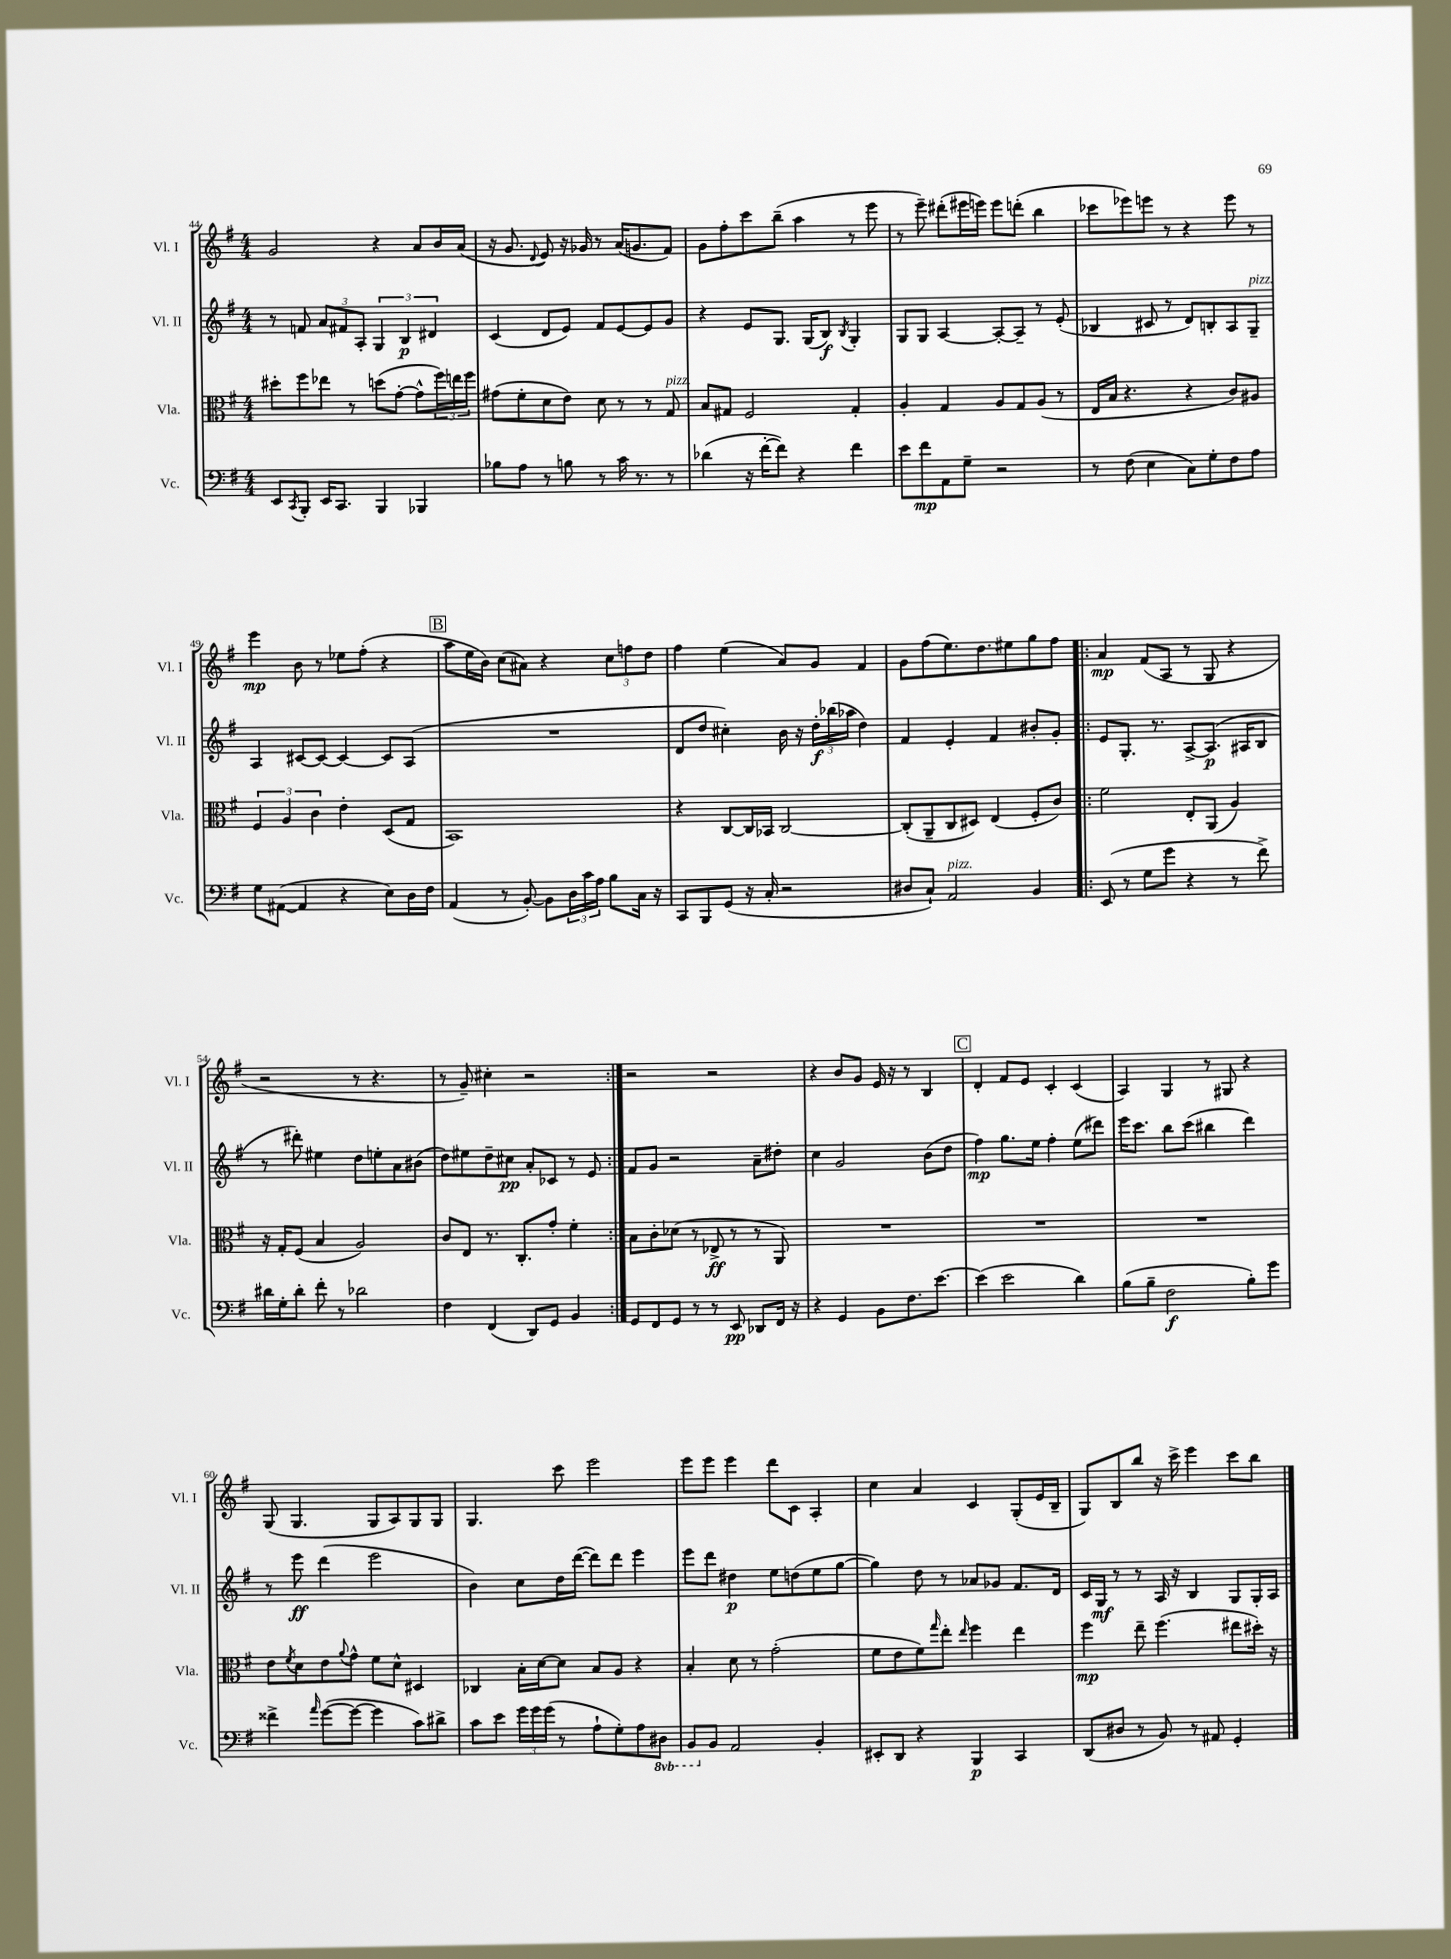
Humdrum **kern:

**kern	**kern	**kern	**kern
*staff4	*staff3	*staff2	*staff1
*clefF4	*clefC3	*clefG2	*clefG2
*k[f#]	*k[f#]	*k[f#]	*k[f#]
*M4/4	*M4/4	*M4/4	*M4/4
8EE/L	8dd#'\L	8r	2g/
8qCC/	.	.	.
8BBB'/J	8ff#\	8f/	.
16EE/LK	8ee-\J	12a/L	.
8.CC/J	.	.	.
.	.	12f#/	.
.	8r	.	.
.	.	12A'/J	.
4BBB/	(8dd\L	6G/	4r
.	[8g'\J	.	.
.	.	6B/	.
4BBB-/	8g^^\]L	.	8a/L
.	.	6d#/	.
.	24ff#\L)	.	16b/L
.	24ee\	.	.
.	.	.	(16a/JJ
.	24ff#\JJ	.	.
=	=	=	=
8B-\L	(8g#\L	(4c/	16r
.	.	.	8.g/
8A\J	8f#'\	.	.
.	.	.	8qqd/
8r	8d\	8d/L	8e/)
8B\	8e\J)	8e/J)	16r
.	.	.	16g-/
8r	8d\	8f#/L	8r
16c\	8r	[8e/	(16a/LK
8.r	.	.	8.g/
.	8r	8e/]	.
8r	8G/	8g/J	8f#/J)
=	=	=	=
(4d-\	8B/L	4r	8g\L
.	8G#/J	.	8ff#'\
16r	2F#/	8e/L	8ccc\
[16f#'\LK	.	.	.
8f#\]J)	.	8.G/J	(8bb~\J
4r	.	.	4aa\
.	.	(16G/LK	.
.	.	8B/J)	.
.	.	8qB/	.
4f#\	4G#'/	4G'/	8r
.	.	.	8eee\
=	=	=	=
8e\L	4A'/	8G/L	8r
8f#\	.	8G/J	8eee~\)
8AA\	4G/	[4A/	(8ddd#'\L
8G~\J	.	.	16eee#\L
.	.	.	16eee\JJ)
2r	8A/L	8A'/_L	8eee\L
.	8G/	8A~/]J	(8ddd'\J
.	(8A/J	8r	4bb\
.	8r	(8e'/	.
=	=	=	=
8r	16E/LL	4B-/	8ccc-\L
.	16B/JJ	.	.
(8F#\	4.r	.	8eee-\)
4E\	.	8c#/	8eee\J
.	.	8r	8r
8C\L)	4r	8d/L)	4r
8G'\	.	8B'/	.
8F#\	8c/L)	8A/	8eee\
8A\J	8A#/J	8G~/J	8r
=	=	=	=
8G\L	6F#/	4A/	4eee\
([8AA#\J	.	.	.
.	6A/	.	.
4AA#/]	.	[8c#/L	8b\
.	6c\	.	.
.	.	8c#/_J	8r
4r	4e'\	4c#/_	8ee-\L
.	.	.	(8ff#'\J
8E\L)	(8D/L	8c#/]L	4r
16D\L	8G/J	(8A/J	.
16F#\JJ	.	.	.
=	=	=	=
(4AA/	1BB)	1r	8aa\L
.	.	.	16ee\L
.	.	.	16b\JJ)
8r	.	.	(8cc\L
[8BB'/)	.	.	8a#\J)
8BB\]L	.	.	4r
24D\L	.	.	.
24c\	.	.	.
24A\JJ	.	.	.
8B\L	.	.	12cc\L
.	.	.	12ff\
16C\Jk	.	.	.
.	.	.	12dd\J
16r	.	.	.
=	=	=	=
8CC/L	4r	8d/L	4ff#\
8BBB/	.	8dd/J	.
(8GG/J	[8C/L	4cc#'\)	(4ee\
16r	16C/]L	.	.
16C'/	16BB-/JJ	.	.
2r	[2C/	16b\	8a/L)
.	.	16r	.
.	.	24dd'\LL	8g/J
.	.	(24bb-\	.
.	.	24aa-\JJ	.
.	.	4dd\)	4f#/
=	=	=	=
8D#/L	(8C'/]L	4f#/	8g\L
8C`/J)	8AA~/	.	(8ff#\
2AA/	8C/	4e'/	8.ee\)
.	8D#/J)	.	.
.	.	.	8.dd\
.	(4E/	4f#/	.
.	.	.	8ee#\
4BB/	8F#'/L	8b#'/L	8gg\
.	8c/J)	8g'/J	8ff#\J
=!|:	=!|:	=!|:	=!|:
(8EE/	2f#\	8e/L	4a/
8r	.	8.G'/J	.
8G\L	.	.	(8f#/L
.	.	8.r	.
8g\J	.	.	8A/J
4r	8E'/L	[8A^/L	8r
.	(8AA/J	(8.A/]J	8G/
8r	4A/)	.	4r
.	.	16A#/LK	.
8f#^\)	.	8B/J	.
=	=	=	=
16d#\LL	16r	8r	2r
16G'\J	16G'/LK	.	.
8d#'\J	(8F#/J	8ddd#'\)	.
8f#'\	4B/	4ee#\	.
8r	.	.	.
2d-\	2A/)	8dd\L	8r
.	.	8ee'\	4.r
.	.	8a\	.
.	.	(8b#\J	.
=	=	=	=
4F#\	8c/L	8dd\L)	8r
.	8E/J	8ee#\	8g~/)
(4FF#/	8.r	8dd~\	4cc#'\
.	.	8cc#\J	.
.	8.C'/L	.	.
8DD/L)	.	8a'/L	2r
8GG/J	8g'/J	8c-/J	.
4BB/	4f#'\	8r	.
.	.	8e/	.
=:|!	=:|!	=:|!	=:|!
8GG/L	8B\L	8f#/L	2r
8FF#/	8c'\	8g/J	.
8GG/J	(8d-\J	2r	.
8r	8r	.	.
8r	8E-^/	.	2r
8EE/	8r	.	.
8DD-/L	8r	8a~\L	.
16FF#/Jk	8AA/)	8dd#'\J	.
16r	.	.	.
=	=	=	=
4r	1r	4cc\	4r
4GG/	.	2g/	8b/L
.	.	.	8g/J
8BB\L	.	.	16e/
.	.	.	16r
8.F#\	.	.	8r
.	.	(8b\L	4B/
[8.e\J	.	.	.
.	.	8dd\J	.
=	=	=	=
(4e\]	1r	4ff#\)	4d'/
2e\	.	8.gg\L	8f#/L
.	.	.	8e/J
.	.	16ee\Jk	.
.	.	4ff#'\	4c'/
4d\)	.	(8ee\L	(4c/
.	.	8ddd#\J)	.
=	=	=	=
(8B\L	1r	16eee\LK	4A/)
.	.	8.ccc\J	.
8B~\J	.	.	.
2F#\	.	8bb\L	4G/
.	.	(8ccc\J	.
.	.	4bb#\	8r
.	.	.	8G#/
8B'\L)	.	4ddd\)	4r
8g\J	.	.	.
=	=	=	=
4f##^\	8e\L	8r	(8G/
.	8qf#/	.	.
.	8d\	8eee\	4.G/
16qqa/	.	.	.
([8g\L	8e\	(4ddd\	.
.	8qqa/	.	.
8g\_J	8g^^\J	.	.
4g\]	8f#\L	2eee\	8G/L
.	8d^^\J	.	8A/)
8c\L)	4D#/	.	8G/
8d#^\J	.	.	8G/J
=	=	=	=
8c\L	4C-/	4b\)	4.G/
8e\J	.	.	.
24g\LL	16B'\LL	8cc\L	.
24g\	.	.	.
.	[16d\J	.	.
(24g\JJ	.	.	.
8r	8d\]J	16dd\L	8ccc\
.	.	([16ddd\JJ	.
8A`\L	8B/L	8ddd\]L)	2eee\
8G'\)	8A/J	8ddd\J	.
8A\	4r	4eee\	.
8DD#\J	.	.	.
=	=	=	=
8BBB/L	4B'/	8eee\L	8eee\L
8BB/J	.	8ddd\J	8eee\J
2AA/	8d\	4dd#\	4eee\
.	8r	.	.
.	(2g'\	8ee\L	8ddd\L
.	.	(8dd\	8c\J
4BB'/	.	8ee\	4A'/
.	.	[8gg\J	.
=	=	=	=
8EE#'/L	8f#\L	4gg\])	4cc\
8DD/J	8e\	.	.
4r	8f#\)	8dd\	4a/
.	16qqgg/	.	.
.	8ee'\J	8r	.
.	16qqee/	.	.
4BBB/	4ff#\	8a-/L	4c/
.	.	8g-/J	.
4CC/	4ee\	8.f#/L	(8G'/L
.	.	.	16e/L
.	.	16d/Jk	16B~/JJ
=	=	=	=
(8DD/L	4ff#\	16c/LL	8G/L)
.	.	16G/JJ	.
8D#/J	.	8r	8B/
8r	8ee~\	8r	8bb/J
8BB/)	(4.ff#\	16A/	16r
.	.	16r	16ccc^\
8r	.	4B/	4eee\
8AA#/	.	.	.
4GG'/	8ee#\L	8G/L	8ccc\L
.	16dd#'\Jk)	16G'/L	8bb\J
.	16r	16A/JJ	.
==	==	==	==
*-	*-	*-	*-
